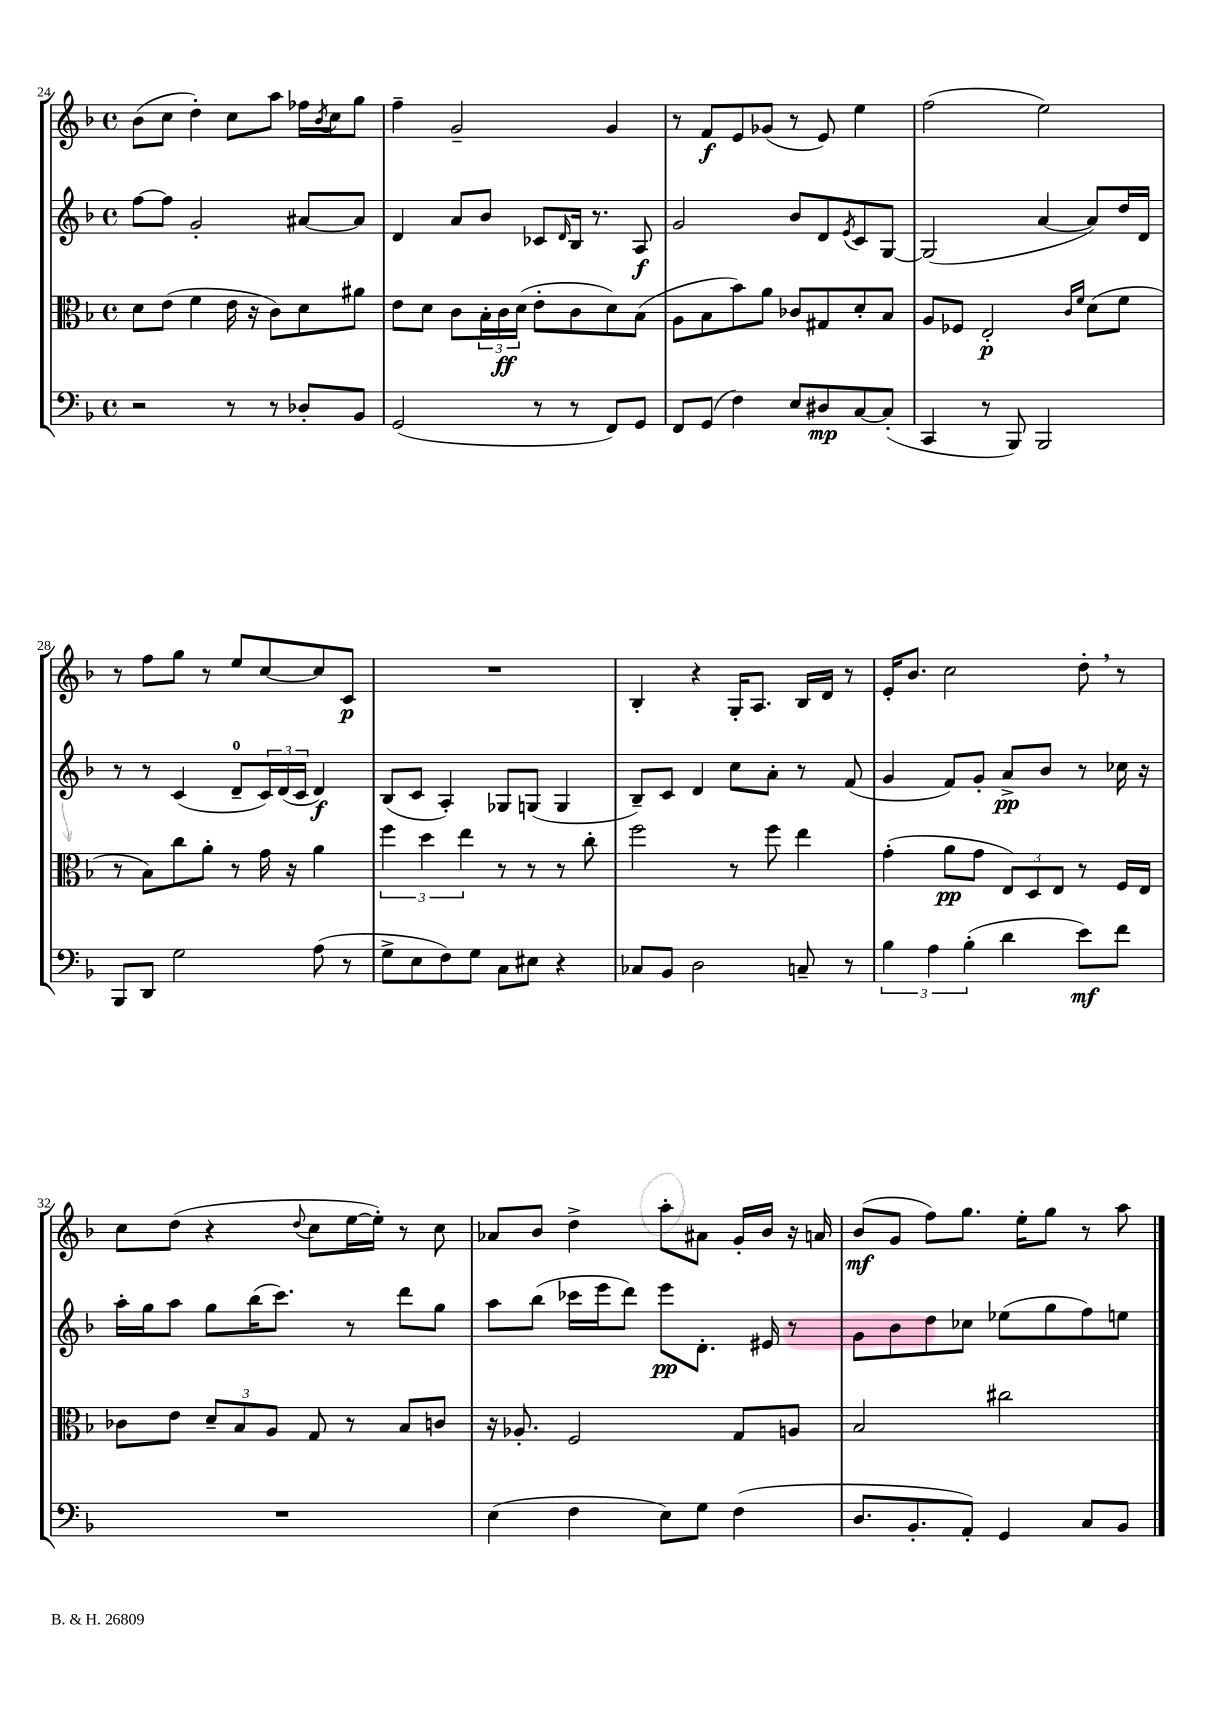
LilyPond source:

<<
\new StaffGroup <<
\new Staff = "s0" {
    \clef treble \key f \major \defaultTimeSignature \time 4/4
    bes'8( c''8 d''4-.) c''8 a''8 fes''16 \acciaccatura { bes'8 } c''16 g''8 |
    f''4-- g'2-- g'4 |
    r8 f'8\f e'8 ges'8( r8 e'8) e''4 |
    f''2( e''2) |
    r8 f''8 g''8 r8 e''8 c''8~ c''8 c'8\p |
    R1 |
    bes4-. r4 g16-. a8. bes16 d'16 r8 |
    e'16-. bes'8. c''2 d''8-. \breathe r8 |
    c''8 d''8( r4 \appoggiatura { d''8 } c''8 e''16~ e''16-.) r8 c''8 |
    aes'8 bes'8 d''4-> a''8-. ais'8 g'16-. bes'16 r16 a'16 |
    bes'8\mf( g'8 f''8) g''8. e''16-. g''8 r8 a''8 \bar "|." |
}
\new Staff = "s1" {
    \clef treble \key f \major \defaultTimeSignature \time 4/4
    f''8~ f''8 g'2-. ais'8~ ais'8 |
    d'4 a'8 bes'8 ces'8 \grace { d'16 } bes16 r8. a8\f |
    g'2 bes'8 d'8 \acciaccatura { e'8 } c'8 g8~ |
    g2( a'4~ a'8) d''16 d'16 |
    r8 r8 c'4( d'8-0-- \tuplet 3/2 { c'16) d'16( c'16 } d'4\f) |
    bes8( c'8 a4-.) ges8 g8( g4 |
    bes8--) c'8 d'4 c''8 a'8-. r8 f'8( |
    g'4 f'8) g'8-. a'8->\pp bes'8 r8 ces''16 r16 |
    a''16-. g''16 a''8 g''8 bes''16( c'''8.) r8 d'''8 g''8 |
    a''8 bes''8( ces'''16 e'''16 d'''8) e'''8\pp d'8.-. eis'16 r8 |
    g'8 bes'8 d''8 ces''8 ees''8( g''8 f''8) e''8 \bar "|." |
}
\new Staff = "s2" {
    \clef alto \key f \major \defaultTimeSignature \time 4/4
    d'8 e'8( f'4 e'16 r16 c'8) d'8 ais'8 |
    e'8 d'8 c'8 \tuplet 3/2 { bes16-. c'16\ff d'16( } e'8-. c'8 d'8) bes8( |
    a8 bes8 bes'8) a'8 ces'8 gis8 d'8-. bes8 |
    a8 fes8 e2-.\p \grace { c'16 f'16 } d'8( f'8 |
    r8 bes8) c''8 a'8-. r8 g'16 r16 a'4 |
    \tuplet 3/2 { f''4 d''4 e''4 } r8 r8 r8 c''8-. |
    f''2 r8 f''8 e''4 |
    g'4-.( a'8\pp g'8 \tuplet 3/2 { e8) d8 e8 } r8 f16 e16 |
    ces'8 e'8 \tuplet 3/2 { d'8-- bes8 a8 } g8 r8 bes8 c'8 |
    r16 aes8.-. f2 g8 a8 |
    bes2 cis''2 \bar "|." |
}
\new Staff = "s3" {
    \clef bass \key f \major \defaultTimeSignature \time 4/4
    r2 r8 r8 des8-. bes,8 |
    g,2( r8 r8 f,8) g,8 |
    f,8 g,8( f4) e8 dis8\mp c8~ c8-.( |
    c,4 r8 bes,,8) bes,,2 |
    bes,,8 d,8 g2 a8( r8 |
    g8-> e8 f8) g8 c8 eis8 r4 |
    ces8 bes,8 d2 c8-- r8 |
    \tuplet 3/2 { bes4 a4 bes4-.( } d'4 e'8\mf) f'8 |
    R1 |
    e4( f4 e8) g8 f4( |
    d8. bes,8.-. a,8-.) g,4 c8 bes,8 \bar "|." |
}
>>
>>
\layout { \context { \Score currentBarNumber = #24 } }
